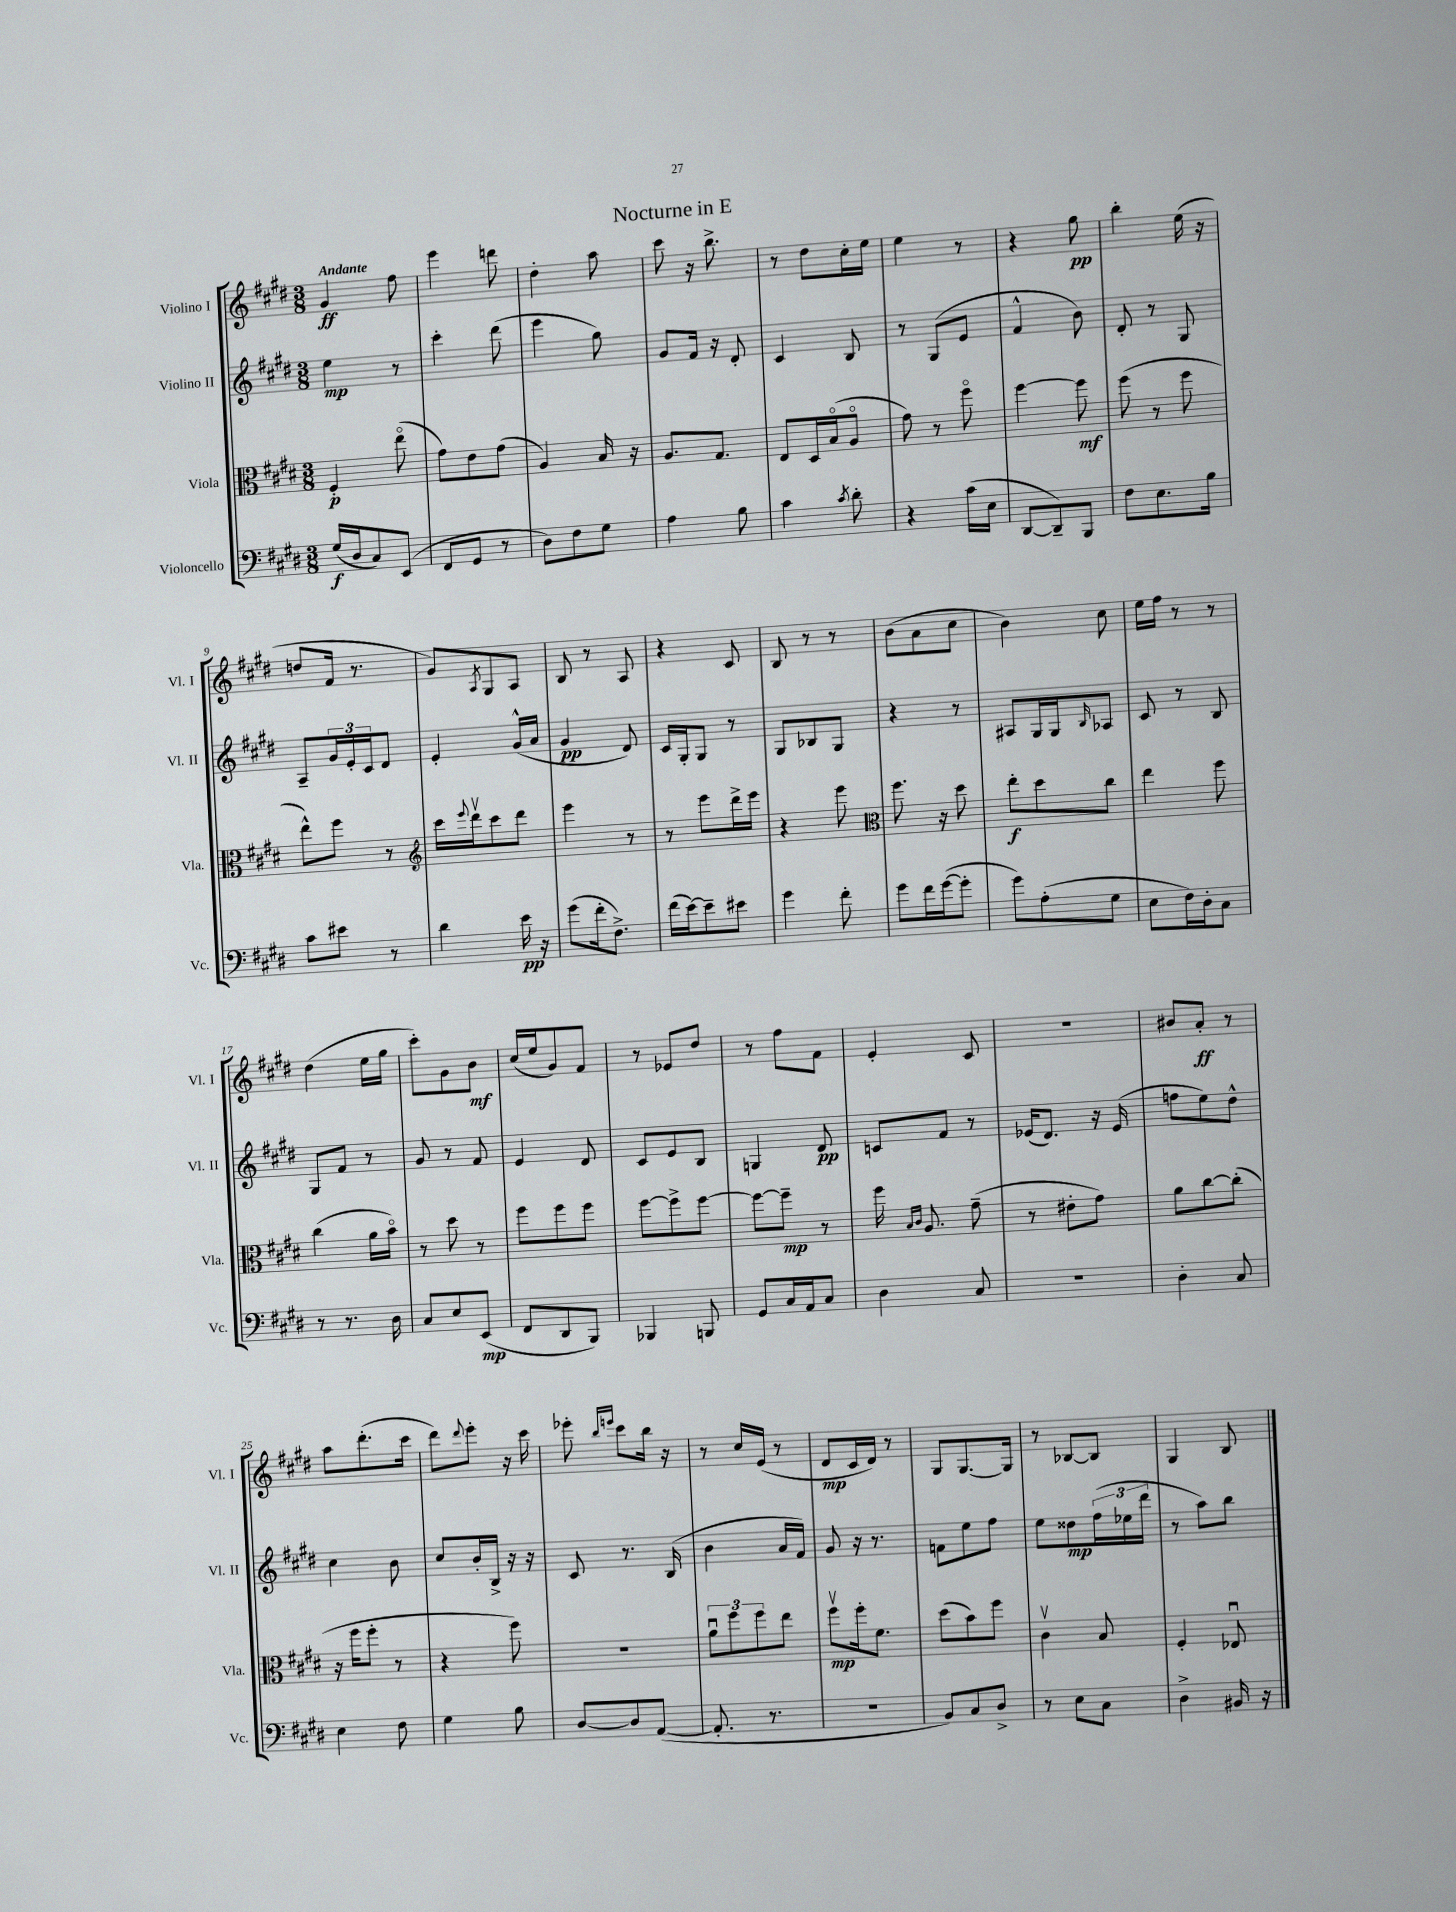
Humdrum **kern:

**kern	**dynam	**kern	**dynam	**kern	**dynam	**kern	**dynam
*part4	*part4	*part3	*part3	*part2	*part2	*part1	*part1
*staff4	*staff4	*staff3	*staff3	*staff2	*staff2	*staff1	*staff1
*I"Violoncello	*	*I"Viola	*	*I"Violino II	*	*I"Violino I	*
*I'Vc.	*	*I'Vla.	*	*I'Vl. II	*	*I'Vl. I	*
*clefF4	*	*clefC3	*	*clefG2	*	*clefG2	*
*k[f#c#g#d#]	*	*k[f#c#g#d#]	*	*k[f#c#g#d#]	*	*k[f#c#g#d#]	*
*M3/8	*	*M3/8	*	*M3/8	*	*M3/8	*
=1	=1	=1	=1	=1	=1	=1	=1
!	!	!	!	!	!	!LO:TX:a:B:t=Andante	!
(16G#/LL	f	4F#'/	p	4ee\	mp	4g#/	ff
16D#/J	.	.	.	.	.	.	.
8C#/)	.	.	.	.	.	.	.
(8EE/J	.	(8ee\	.	8r	.	8ff#\	.
=2	=2	=2	=2	=2	=2	=2	=2
8FF#/L	.	8g#\L)	.	4ccc#'\	.	4eee\	.
8GG#/J	.	8e\	.	.	.	.	.
8r	.	(8g#\J	.	(8ddd#\	.	8dddn\	.
=3	=3	=3	=3	=3	=3	=3	=3
8D#\L)	.	4A/)	.	4eee\	.	4dd#'\	.
8F#\	.	.	.	.	.	.	.
8G#\J	.	16B/	.	8gg#\)	.	8aa\	.
.	.	16r	.	.	.	.	.
=4	=4	=4	=4	=4	=4	=4	=4
4A\	.	8.A/L	.	8g#/L	.	8ccc#\	.
.	.	.	.	16f#/Jk	.	16r	.
.	.	8.G#/J	.	16r	.	8.bb^\	.
8B\	.	.	.	8d#'/	.	.	.
=5	=5	=5	=5	=5	=5	=5	=5
4c#\	.	8E/L	.	4c#/	.	8r	.
.	.	16D#/L	.	.	.	8dd#\L	.
.	.	(16B/J	.	.	.	.	.
8qc#/	.	.	.	.	.	.	.
8d#'\	.	8A/J	.	8B/	.	16cc#'\L	.
.	.	.	.	.	.	16ee\JJ	.
=6	=6	=6	=6	=6	=6	=6	=6
4r	.	8g#\)	.	8r	.	4ee\	.
.	.	8r	.	(8G#/L	.	.	.
(16c#\LL	.	8ff#\	.	8e/J	.	8r	.
16E\JJ	.	.	.	.	.	.	.
=7	=7	=7	=7	=7	=7	=7	=7
[8DD#/L	.	[4ff#\	.	4f#^^/	.	4r	.
8DD#~/])	.	.	.	.	.	.	.
8BBB/J	.	8ff#\]	mf	8b\)	.	8gg#\	pp
=8	=8	=8	=8	=8	=8	=8	=8
8F#\L	.	(8ff#\	.	8d#'/	.	4bb'\	.
8.E\	.	8r	.	8r	.	.	.
.	.	8ff#\	.	8G#/	.	(16ee\	.
16B\Jk	.	.	.	.	.	16r	.
!!LO:LB:g=z
=9	=9	=9	=9	=9	=9	=9	=9
8c#\L	.	8ee^^\L)	.	8A~/L	.	8ddn/L	.
8e#X\J	.	8ff#\J	.	24g#/L	.	16f#/Jk	.
.	.	.	.	24e'/	.	.	.
.	.	.	.	.	.	8.r	.
.	.	.	.	24c#/J	.	.	.
8r	.	8r	.	8d#/J	.	.	.
=10	=10	=10	=10	=10	=10	=10	=10
*	*	*clefG2	*	*	*	*	*
4d#\	.	16ccc#\LL	.	4e'/	.	8g#/L)	.
.	.	8qqeee/	.	.	.	.	.
.	.	16ddd#v\J	.	.	.	.	.
.	.	.	.	.	.	8qA/	.
.	.	8ccc#\	.	.	.	8G#/	.
16e\	pp	8ddd#\J	.	(16g#^^/LL	.	8A/J	.
16r	.	.	.	16a/JJ	.	.	.
=11	=11	=11	=11	=11	=11	=11	=11
(8g#\L	.	4eee\	.	4g#/	pp	8B/	.
16f#'\k	.	.	.	.	.	8r	.
8.F#^\J)	.	.	.	.	.	.	.
.	.	8r	.	8d#/)	.	8A/	.
=12	=12	=12	=12	=12	=12	=12	=12
(16f#\LL	.	8r	.	16c#/LL	.	4r	.
[16e\J)	.	.	.	16G#'/J	.	.	.
8e~\]	.	8eee\L	.	8G#/J	.	.	.
8e#X\J	.	16ddd#^\L	.	8r	.	8c#/	.
.	.	16eee\JJ	.	.	.	.	.
=13	=13	=13	=13	=13	=13	=13	=13
4g#\	.	4r	.	8G#/L	.	8B/	.
.	.	.	.	8B-X/	.	8r	.
8f#'\	.	8eee\	.	8G#/J	.	8r	.
=14	=14	=14	=14	=14	=14	=14	=14
*	*	*clefC3	*	*	*	*	*
8g#\L	.	8.ff#\	.	4r	.	(8b\L	.
16f#\L	.	.	.	.	.	8a\	.
([16g#\J	.	16r	.	.	.	.	.
8g#'\J]	.	8dd#\	.	8r	.	8cc#\J	.
=15	=15	=15	=15	=15	=15	=15	=15
8g#\L)	.	8ee'\L	f	8A#X/L	.	4b\)	.
(8A'\	.	8dd#\	.	16G#/L	.	.	.
.	.	.	.	16G#/J	.	.	.
.	.	.	.	16qqB/	.	.	.
8G#\J	.	8cc#\J	.	8A-X/J	.	8cc#\	.
=16	=16	=16	=16	=16	=16	=16	=16
8E\L	.	4ee\	.	8c#/	.	16ee\LL	.
.	.	.	.	.	.	16ff#\JJ	.
16F#\L)	.	.	.	8r	.	8r	.
16D#'\J	.	.	.	.	.	.	.
8C#\J	.	8ff#\	.	8B/	.	8r	.
!!LO:LB:g=z
=17	=17	=17	=17	=17	=17	=17	=17
8r	.	(4cc#\	.	8G#/L	.	(4dd#\	.
8.r	.	.	.	8f#/J	.	.	.
.	.	16a\LL	.	8r	.	16ee\LL	.
16D#\	.	16b\JJ)	.	.	.	16gg#\JJ	.
=18	=18	=18	=18	=18	=18	=18	=18
8C#/L	.	8r	.	8g#/	.	8ccc#'\L)	.
8E/	.	8dd#\	.	8r	.	8g#\	.
(8EE/J	mp	8r	.	8f#/	.	8b\J	mf
=19	=19	=19	=19	=19	=19	=19	=19
8FF#/L	.	8ff#\L	.	4e/	.	(16cc#/LL	.
.	.	.	.	.	.	16ee/J	.
8DD#/	.	8ff#\	.	.	.	8g#/)	.
8BBB/J)	.	8ff#\J	.	8d#/	.	8f#/J	.
=20	=20	=20	=20	=20	=20	=20	=20
4BBB-X/	.	[8ff#\L	.	8c#/L	.	8r	.
.	.	8ff#^\]	.	8e/	.	8e-X/L	.
8BBBn/	.	[8ff#\J	.	8B/J	.	8dd#/J	.
=21	=21	=21	=21	=21	=21	=21	=21
8GG#/L	.	8ff#\L_	.	4Gn/	.	8r	.
16C#/L	.	8ff#~\J]	mp	.	.	8ff#\L	.
16AA/J	.	.	.	.	.	.	.
8C#/J	.	8r	.	8d#/	pp	8f#\J	.
=22	=22	=22	=22	=22	=22	=22	=22
4D#\	.	16ff#\	.	8cn/L	.	4e'/	.
.	.	16qqB/LL	.	.	.	.	.
.	.	16qqc#/JJ	.	.	.	.	.
.	.	8.A/	.	.	.	.	.
.	.	.	.	8f#/J	.	.	.
8C#/	.	(8g#~\	.	8r	.	8c#/	.
=23	=23	=23	=23	=23	=23	=23	=23
4.r	.	8r	.	(16e-X/KL	.	4.r	.
.	.	.	.	8.d#/J)	.	.	.
.	.	8e#X'\L	.	.	.	.	.
.	.	8g#\J)	.	16r	.	.	.
.	.	.	.	(16e-/	.	.	.
=24	=24	=24	=24	=24	=24	=24	=24
4D#'\	.	8a\L	.	8ffn\L	.	8b#X/L	.
.	.	[8cc#\	.	8ee\)	.	8a'/J	ff
8C#/	.	(8cc#'\J]	.	8dd#^^\J	.	8r	.
!!LO:LB:g=z
=25	=25	=25	=25	=25	=25	=25	=25
4E\	.	16r	.	4cc#\	.	8aa\L	.
.	.	16ff#\KL	.	.	.	.	.
.	.	8ff#'\J	.	.	.	(8.ddd#'\	.
8F#\	.	8r	.	8b\	.	.	.
.	.	.	.	.	.	16ccc#\Jk	.
=26	=26	=26	=26	=26	=26	=26	=26
4G#\	.	4r	.	8cc#/L	.	8ddd#\L)	.
.	.	.	.	.	.	8qqddd#/	.
.	.	.	.	16b'/L	.	8eee'\J	.
.	.	.	.	16B^/JJ	.	.	.
8B\	.	8ff#\)	.	16r	.	16r	.
.	.	.	.	16r	.	16ccc#\	.
=27	=27	=27	=27	=27	=27	=27	=27
[8D#/L	.	4.r	.	8c#/	.	8eee-X'\	.
.	.	.	.	.	.	16qqbb/LL	.
.	.	.	.	.	.	16qqeeen/JJ	.
8D#/]	.	.	.	8.r	.	8ccc#\L	.
([8AA/J	.	.	.	.	.	16bb\Jk	.
.	.	.	.	(16B/	.	16r	.
=28	=28	=28	=28	=28	=28	=28	=28
8.AA'/]	.	12au\L	.	4b\	.	8r	.
.	.	12ff#\	.	.	.	.	.
.	.	.	.	.	.	16cc#/LL	.
.	.	12ff#\	.	.	.	.	.
8.r	.	.	.	.	.	(16e/JJ	.
.	.	8ee\J	.	16a/LL	.	8r	.
.	.	.	.	16f#/JJ)	.	.	.
=29	=29	=29	=29	=29	=29	=29	=29
4.r	.	8ff#v\L	mp	8g#/	.	8d#/L	mp
.	.	16ff#'\k	.	16r	.	16c#/L	.
.	.	8.f#\J	.	8.r	.	16d#/JJ)	.
.	.	.	.	.	.	8r	.
=30	=30	=30	=30	=30	=30	=30	=30
8BB/L)	.	(8dd#\L	.	8fn\L	.	8G#/L	.
8C#/	.	8b\)	.	8ee\	.	[8.G#/	.
8D#^/J	.	8ff#\J	.	8ff#\J	.	.	.
.	.	.	.	.	.	16G#/Jk]	.
=31	=31	=31	=31	=31	=31	=31	=31
8r	.	4c#v\	.	8ee\L	.	8r	.
8E\L	.	.	.	8dd##X\	mp	[8B-X/L	.
8C#\J	.	8B/	.	(24ff#\L	.	8B-/J]	.
.	.	.	.	24ee-X\	.	.	.
.	.	.	.	24ddd#\JJ	.	.	.
=32	=32	=32	=32	=32	=32	=32	=32
4D#^\	.	4F#'/	.	8r	.	4G#/	.
.	.	.	.	8aa\L)	.	.	.
16BB#X/	.	8E-Xu/	.	8bb\J	.	8B/	.
16r	.	.	.	.	.	.	.
==	==	==	==	==	==	==	==
*-	*-	*-	*-	*-	*-	*-	*-
